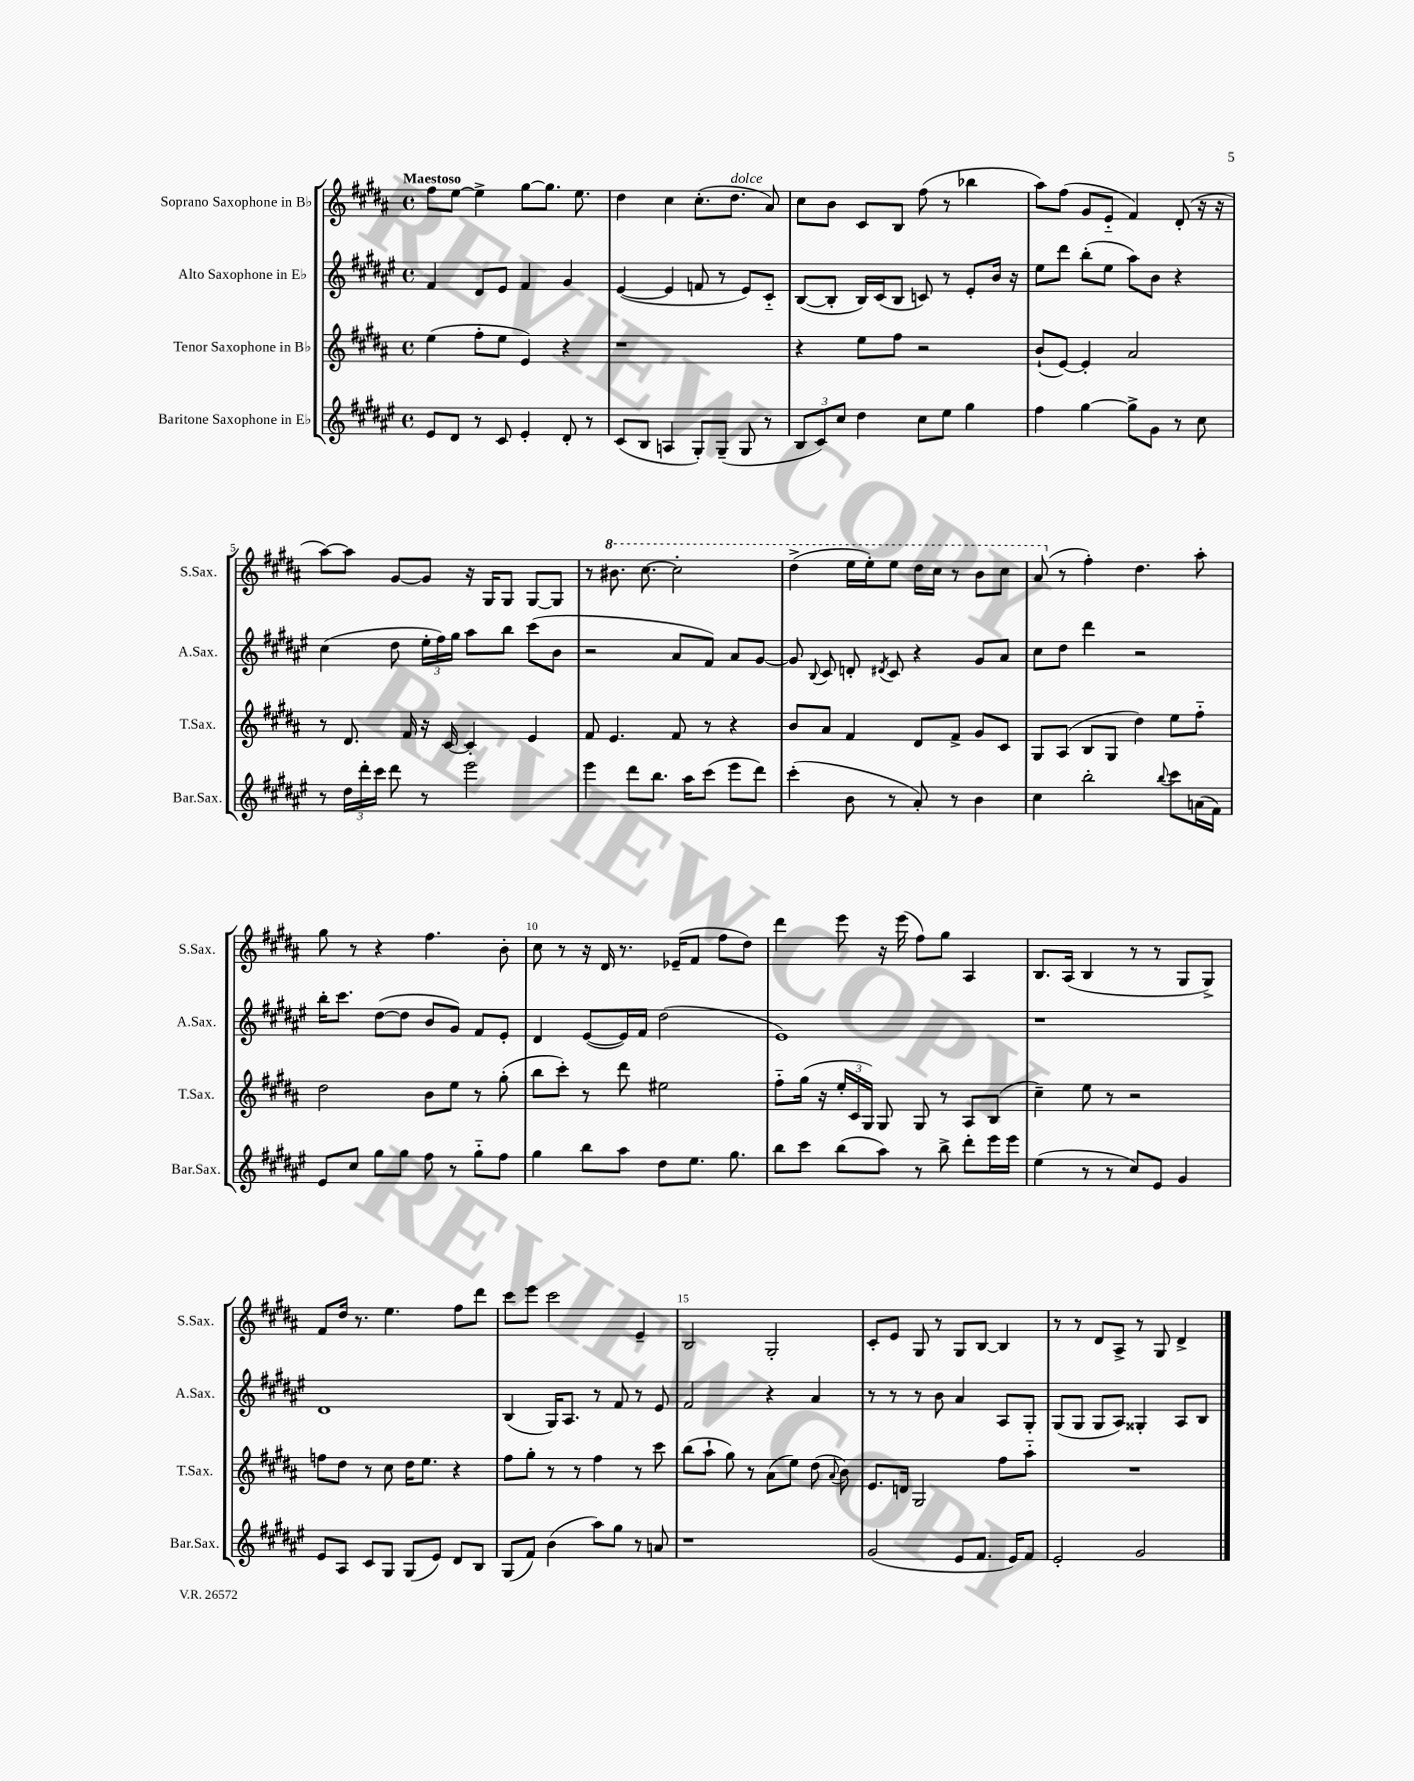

**kern	**kern	**kern	**kern
*part4	*part3	*part2	*part1
*staff4	*staff3	*staff2	*staff1
*I"Baritone Saxophone in E♭	*I"Tenor Saxophone in B♭	*I"Alto Saxophone in E♭	*I"Soprano Saxophone in B♭
*I'Bar.Sax.	*I'T.Sax.	*I'A.Sax.	*I'S.Sax.
*clefG2	*clefG2	*clefG2	*clefG2
*k[f#c#g#d#a#e#]	*k[f#c#g#d#a#]	*k[f#c#g#d#a#e#]	*k[f#c#g#d#a#]
*M4/4	*M4/4	*M4/4	*M4/4
*met(c)	*met(c)	*met(c)	*met(c)
=1	=1	=1	=1
!	!	!	!LO:TX:a:B:t=Maestoso
8e#/L	(4ee\	4f#/	8ff#\L
8d#/J	.	.	[8ee\J
8r	8ff#'\L	8d#/L	4ee^\]
8c#/	8ee\J	8e#/J	.
4e#'/	4e/)	4f#/	[8gg#\L
.	.	.	8.gg#\J]
8d#'/	4r	4g#/	.
.	.	.	8.ee\
8r	.	.	.
=2	=2	=2	=2
(8c#/L	1r	([4e#/	4dd#\
8B/J	.	.	.
4An/	.	4e#/]	4cc#\
8G#'/L)	.	8fn/	(8.cc#'\L
(8G#~/J	.	8r	.
!	!	!	!LO:TX:a:i:t=dolce
.	.	.	8.dd#\J
8G#/	.	8e#/L)	.
8r	.	8c#/J	8a#/)
=3	=3	=3	=3
12B/L	4r	([8B/L	8cc#\L
12c#/)	.	.	.
.	.	8B'/J]	8b\J
12cc#/J	.	.	.
4dd#\	8ee\L	16B/LL)	8c#/L
.	.	(16c#/J	.
.	8ff#\J	8B/J	8B/J
8cc#\L	2r	8cn/)	(8ff#\
8ee#\J	.	8r	8r
4gg#\	.	8e#'/L	4bb-X\
.	.	16b/Jk	.
.	.	16r	.
=4	=4	=4	=4
4ff#\	(8b`/L	8ee#\L	8aa#\L)
.	[8e/J)	8ddd#\J	(8ff#\J
[4gg#\	4e'/]	(8bb'\L	8g#/L
.	.	8ee#\J	8e/J
8gg#^\L]	2a#/	8aa#\L)	4f#/)
8g#\J	.	8b\J	.
8r	.	4r	(8d#'/
8cc#\	.	.	16r
.	.	.	16r
!!LO:LB:g=z
=5	=5	=5	=5
8r	8r	(4cc#\	[8aa#\L)
24dd#\LL	8.d#/	.	8aa#\J]
24ddd#'\	.	.	.
24ccc#\JJ	.	.	.
8ddd#\	.	8dd#\	[8g#/L
.	16f#/	.	.
8r	16r	24ee#'\LL	8g#/J]
.	.	24ff#\)	.
.	[16c#/	.	.
.	.	24gg#\JJ	.
2eee#\	4c#'/]	8aa#\L	16r
.	.	.	16G#/KL
.	.	8bb\J	8G#/J
.	4e/	(8ccc#\L	[8G#/L
.	.	8b\J	8G#/J]
=6	=6	=6	=6
4eee#\	8f#/	2r	8r
*	*	*	*8va
.	4.e/	.	8.bb#X\
8ddd#\L	.	.	.
.	.	.	[8.ccc#\
8.bb\J	.	.	.
.	8f#/	8a#/L	2ccc#'\]
16aa#\KL	.	.	.
(8ccc#\J	8r	8f#/J)	.
8eee#\L	4r	8a#/L	.
8ddd#\J)	.	[8g#/J	.
=7	=7	=7	=7
(4ccc#'\	8b/L	8g#/]	(4ddd#^\
.	.	8qqB/	.
.	8a#/J	8c#/	.
8b\	4f#/	8dn'/	16eee\LL
.	.	.	16eee'\J)
.	.	8qd#X/	.
8r	.	8c#/	8eee\J
8a#'/)	8d#/L	4r	16ddd#\LL
.	.	.	16ccc#\JJ
8r	8f#^/J	.	8r
4b\	8g#/L	8g#/L	8bb\L
.	8c#/J	8a#/J	8ccc#\J
=8	=8	=8	=8
4cc#\	8G#/L	8cc#\L	(8aa#/
*	*	*	*X8va
.	(8A#/J	8dd#\J	8r
2bb'\	8B/L	4ddd#\	4ff#'\)
.	8G#/J	.	.
.	4dd#\)	2r	4.dd#\
8qqbb/	.	.	.
8ccc#\L	8ee\L	.	.
(16an\L	8ff#\J	.	8aa#'\
16f#\JJ)	.	.	.
!!LO:LB:g=z
=9	=9	=9	=9
8e#/L	2dd#\	16bb'\KL	8gg#\
.	.	8.ccc#\J	.
8cc#/J	.	.	8r
8gg#\L	.	([8dd#\L	4r
8gg#\J	.	8dd#\J]	.
8ff#\	8b\L	8b/L	4.ff#\
8r	8ee\J	8g#/J)	.
8gg#\L	8r	8f#/L	.
8ff#\J	(8gg#'\	8e#'/J	8b'\
=10	=10	=10	=10
4gg#\	8bb\L	4d#/	8cc#\
.	8ccc#'\J)	.	8r
8bb\L	8r	([8e#/L	16r
.	.	.	16d#/
8aa#\J	8ddd#\	16e#/L])	8.r
.	.	16f#/JJ	.
8dd#\L	2ee#X\	(2dd#\	.
.	.	.	(16e-X~/KL
8.ee#\J	.	.	8f#/J
.	.	.	8ff#\L
8.gg#\	.	.	.
.	.	.	8dd#\J)
=11	=11	=11	=11
8bb\L	8ff#\L	1e#)	4ddd#\
8ccc#\J	(16gg#\Jk	.	.
.	16r	.	.
(8bb\L	24ee'/LL	.	8eee\
.	24c#/	.	.
.	24G#/JJ)	.	.
8aa#\J)	8G#/	.	16r
.	.	.	(16eee\
8r	8G#/	.	8ff#\L)
8bb^\	8r	.	8gg#\J
8ddd#'\L	8A#/L	.	4A#/
16eee#\L	(8B/J	.	.
16eee#\JJ	.	.	.
=12	=12	=12	=12
(4ee#\	4cc#~\)	1r	8.B/L
.	.	.	(16A#/Jk
8r	8ee\	.	4B/
8r	8r	.	.
8cc#/L)	2r	.	8r
8e#/J	.	.	8r
4g#/	.	.	8G#/L
.	.	.	8G#^/J)
!!LO:LB:g=z
=13	=13	=13	=13
8e#/L	8ffn\L	1d#	8f#/L
8A#/J	8dd#\J	.	16dd#/Jk
.	.	.	8.r
8c#/L	8r	.	.
8G#/J	8cc#\	.	4.ee\
(8G#/L	16dd#\KL	.	.
.	8.ee\J	.	.
8e#/J)	.	.	.
8d#/L	4r	.	8ff#\L
8B/J	.	.	8ddd#\J
=14	=14	=14	=14
(8G#/L	8ff#\L	(4B/	8ccc#\L
8f#/J)	8gg#'\J	.	8eee\J
(4b\	8r	16G#/KL)	2ccc#\
.	.	8.A#/J	.
.	8r	.	.
8aa#\L)	4ff#\	8r	.
8gg#\J	.	8f#/	.
8r	8r	8r	4e~/
8an/	8ccc#\	8e#/	.
=15	=15	=15	=15
1r	(8bb\L	2f#/	2B/
.	8aa#`\J	.	.
.	8gg#\)	.	.
.	8r	.	.
.	(8a#\L	4r	2G#'/
.	8ee\J)	.	.
.	(8dd#\	4a#/	.
.	8qqa#/	.	.
.	8b\)	.	.
=16	=16	=16	=16
(2g#/	8.e/L	8r	8c#'/L
.	.	8r	8e/J
.	16dn/Jk	.	.
.	2G#/	8r	8G#/
.	.	8b\	8r
8e#/L	.	4a#/	8G#/L
8.f#/J	.	.	[8B/J
.	8ff#\L	8A#/L	4B/]
16e#/KL)	.	.	.
8f#/J	8aa#\J	8G#'/J	.
=17	=17	=17	=17
2e#'/	1r	(8G#/L	8r
.	.	8G#/J	8r
.	.	8G#/L	8d#/L
.	.	8A#/J)	8A#^/J
2g#/	.	4G##X'/	8r
.	.	.	8G#/
.	.	8A#/L	4d#^/
.	.	8B/J	.
==	==	==	==
*-	*-	*-	*-
